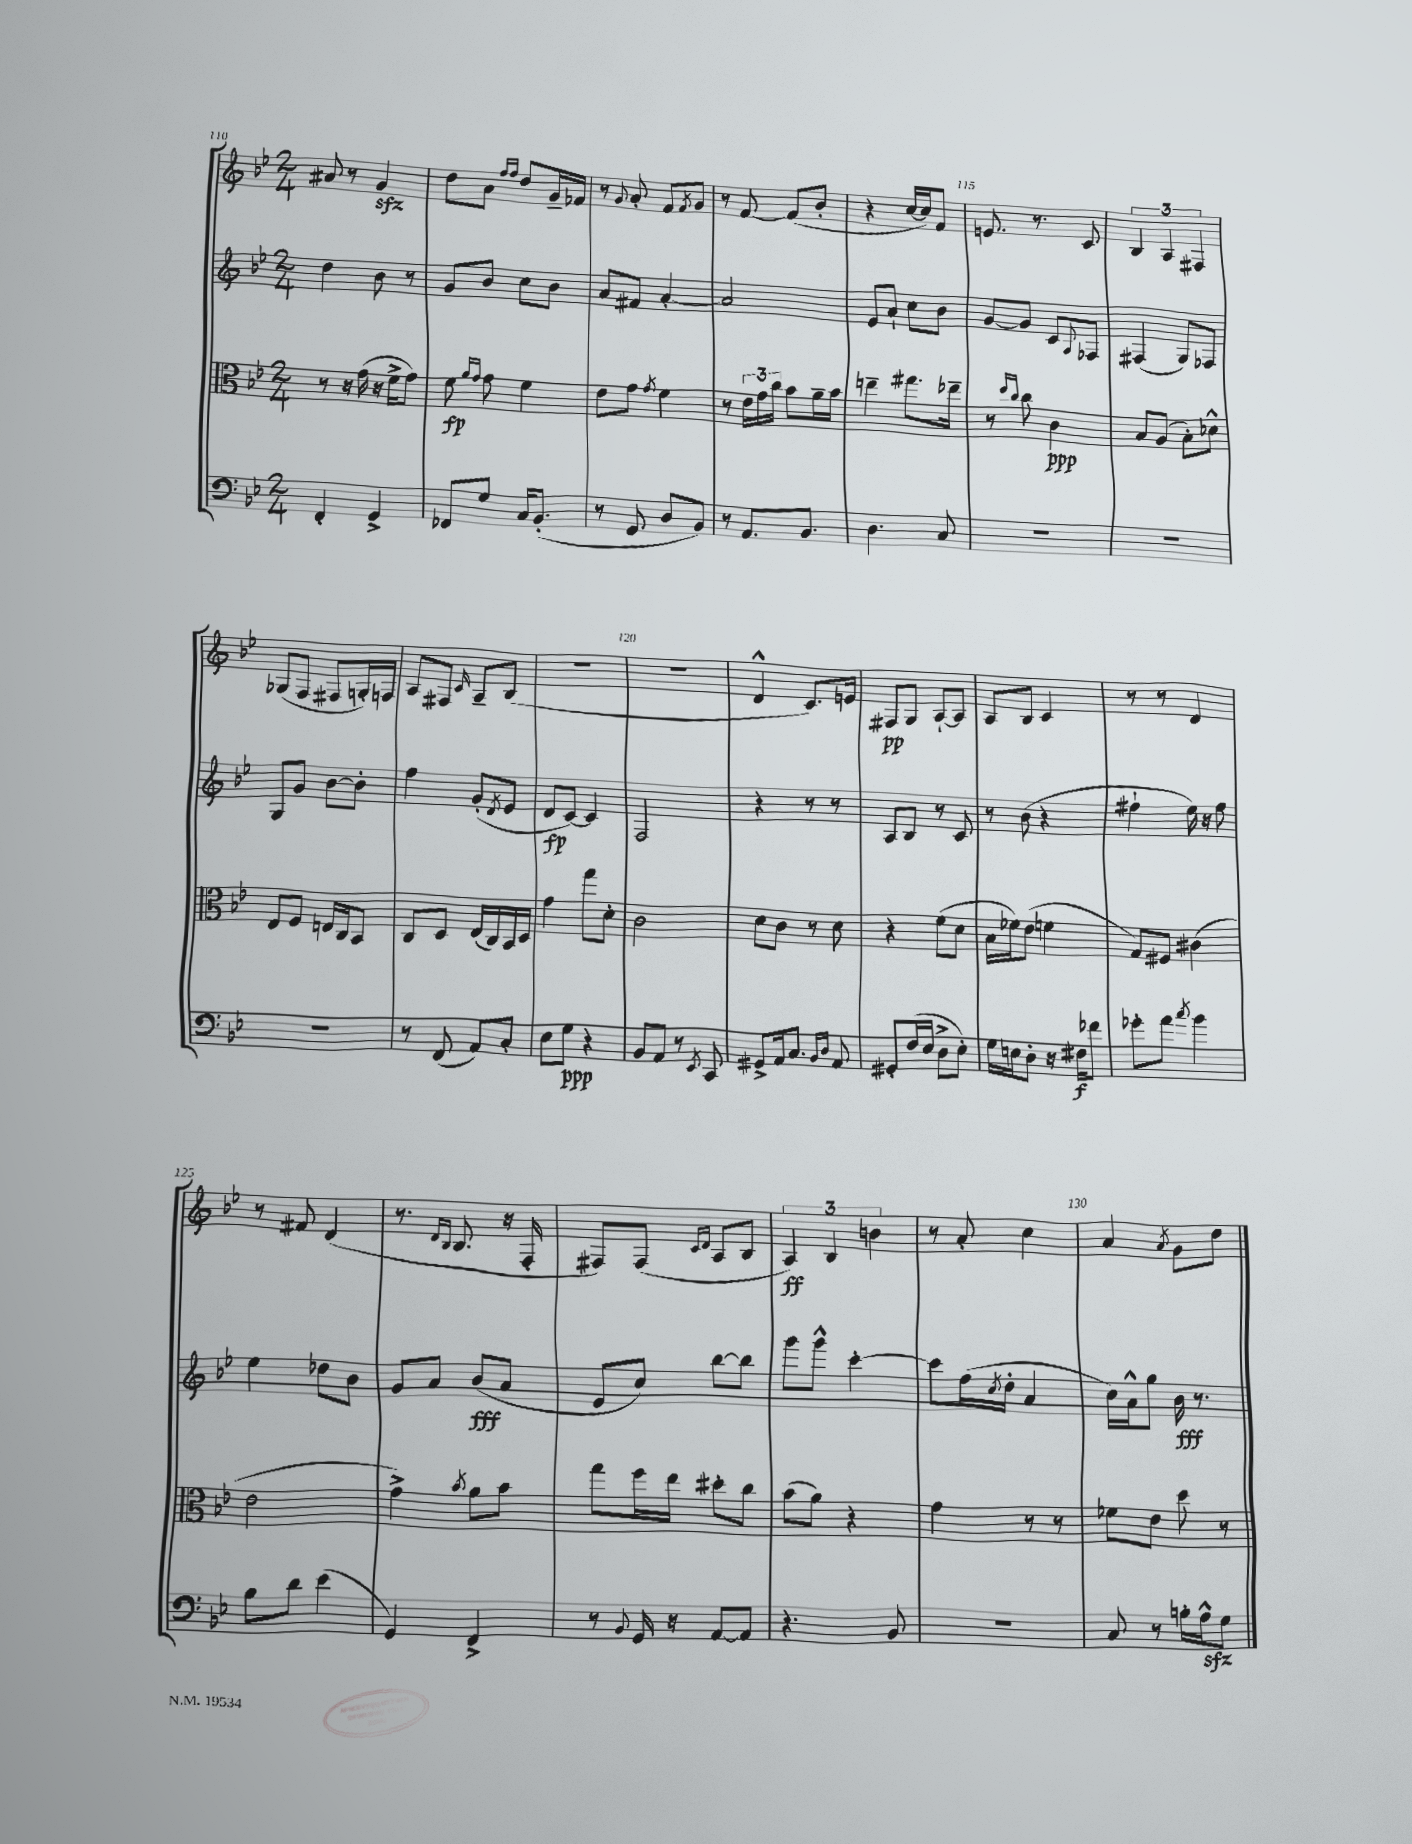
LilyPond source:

<<
\new StaffGroup <<
\new Staff = "s0" {
    \clef treble \key bes \major \numericTimeSignature \time 2/4
    ais'8 r8 g'4\sfz |
    d''8 a'8 \grace { f''16 f''16 } d''8 g'16-- fes'16 |
    r8 \appoggiatura { g'8 } a'8-. f'8 \acciaccatura { f'8 } g'8 |
    r8 f'8~ f'8( bes'8-. |
    r4 c''16~ c''16) f'8 |
    e'8. r8. c'8 |
    \tuplet 3/2 { bes4 a4 fis4 } |
    ges8( f8 fis8 g16-.) f16 |
    a8 fis8 \grace { c'16 } a8-- bes8( |
    r2 |
    R2 |
    d'4-^ c'8.) e'16 |
    fis8\pp g8 a8~-! a8 |
    a8 bes8 c'4 |
    r8 r8 d'4 |
    r8 fis'8 d'4( |
    r8. \grace { d'16 bes16 } bes8. r16 f16-. |
    fis8) fis8( \grace { c'16 d'16 } a8 bes8 |
    \tuplet 3/2 { a4\ff) bes4 b'4 } |
    r8 a'8-. c''4 |
    a'4 \acciaccatura { a'8 } g'8 d''8 \bar "|." |
}
\new Staff = "s1" {
    \clef treble \key bes \major \numericTimeSignature \time 2/4
    d''4 bes'8 r8 |
    g'8 bes'8 c''8 bes'8 |
    a'8 fis'8 a'4~-. |
    a'2 |
    ees'8 a'8-! c''8 bes'8 |
    g'8~ g'8 c'8 \appoggiatura { g8 } fes8 |
    fis4( g8) fes8 |
    g8 g'8 bes'8~ bes'8-. |
    f''4 g'8-.( \acciaccatura { d'8 } ees'8 |
    d'8\fp c'8~) c'4 |
    f2 |
    r4 r8 r8 |
    a8 bes8 r8 c'8 |
    r8 bes'8( r4 |
    fis''4-! ees''16) r16 fis''8 |
    ees''4 des''8 bes'8 |
    g'8 a'8 bes'8\fff( a'8 |
    ees'8 c''8) bes''8~ bes''8 |
    g'''8 g'''8-^ c'''4~-. |
    c'''8 f''16( \acciaccatura { c''8 } d''16-. a'4 |
    c''16) a'16-^ g''8 bes'16\fff r8. \bar "|." |
}
\new Staff = "s2" {
    \clef alto \key bes \major \numericTimeSignature \time 2/4
    r8 r16 g'16( r16 f'16-> g'8) |
    f'8\fp \grace { a'16 g'16 } g'8 f'4 |
    ees'8 g'8 \acciaccatura { g'8 } f'4 |
    r8 \tuplet 3/2 { ees'16 g'16 c''16 } bes'8 a'16-- bes'16 |
    e''4-- gis''8. ees''16-- |
    r8 \grace { ees''16 c''16 } c''8 c'4\ppp |
    bes8 a8( bes8-.) des'8-^ |
    ees8 f8 e16 c16 bes,8 |
    c8 d8 ees16( c16) bes,16 d16 |
    g'4 g''8 d'8-. |
    c'2 |
    d'8 c'8 r8 d'8 |
    r4 f'8( d'8 |
    bes16 fes'16) ees'8( f'4 |
    g8) fis8 cis'4( |
    ees'2 |
    g'4->) \acciaccatura { bes'8 } a'8 bes'8 |
    g''8 f''16 ees''16 dis''8-. c''8 |
    bes'8( a'8) r4 |
    g'4 r8 r8 |
    fes'8 ees'8 d''8 r8 \bar "|." |
}
\new Staff = "s3" {
    \clef bass \key bes \major \numericTimeSignature \time 2/4
    f,4-. g,4-> |
    fes,8 g8 c16 bes,8.-.( |
    r8 g,8 d8 bes,8) |
    r8 a,8. bes,8. |
    d4. c8 |
    R2 |
    R2 |
    R2 |
    r8 f,8( a,8) c8-. |
    ees8 g8\ppp r4 |
    bes,8 a,8 r8 \acciaccatura { ees,8 } c,8 |
    gis,8-> a,16 c8. \grace { bes,16 d16 } a,8 |
    gis,8-. f16( ees16 d8-> ees8-.) |
    g16 e16 d8-. r16 fis16\f fes'8 |
    ges'8-. a'8 \acciaccatura { c''8 } bes'4 |
    bes8 d'8 ees'4( |
    g,4) f,4-> |
    r8 \appoggiatura { bes,8 } g,16 r16 a,8~ a,8 |
    r4. bes,8 |
    R2 |
    c8 r8 b16-. a16-^\sfz g8 \bar "|." |
}
>>
>>
\layout { \context { \Score currentBarNumber = #110 \override BarNumber.break-visibility = ##(#f #t #t) barNumberVisibility = #(every-nth-bar-number-visible 5) } }
